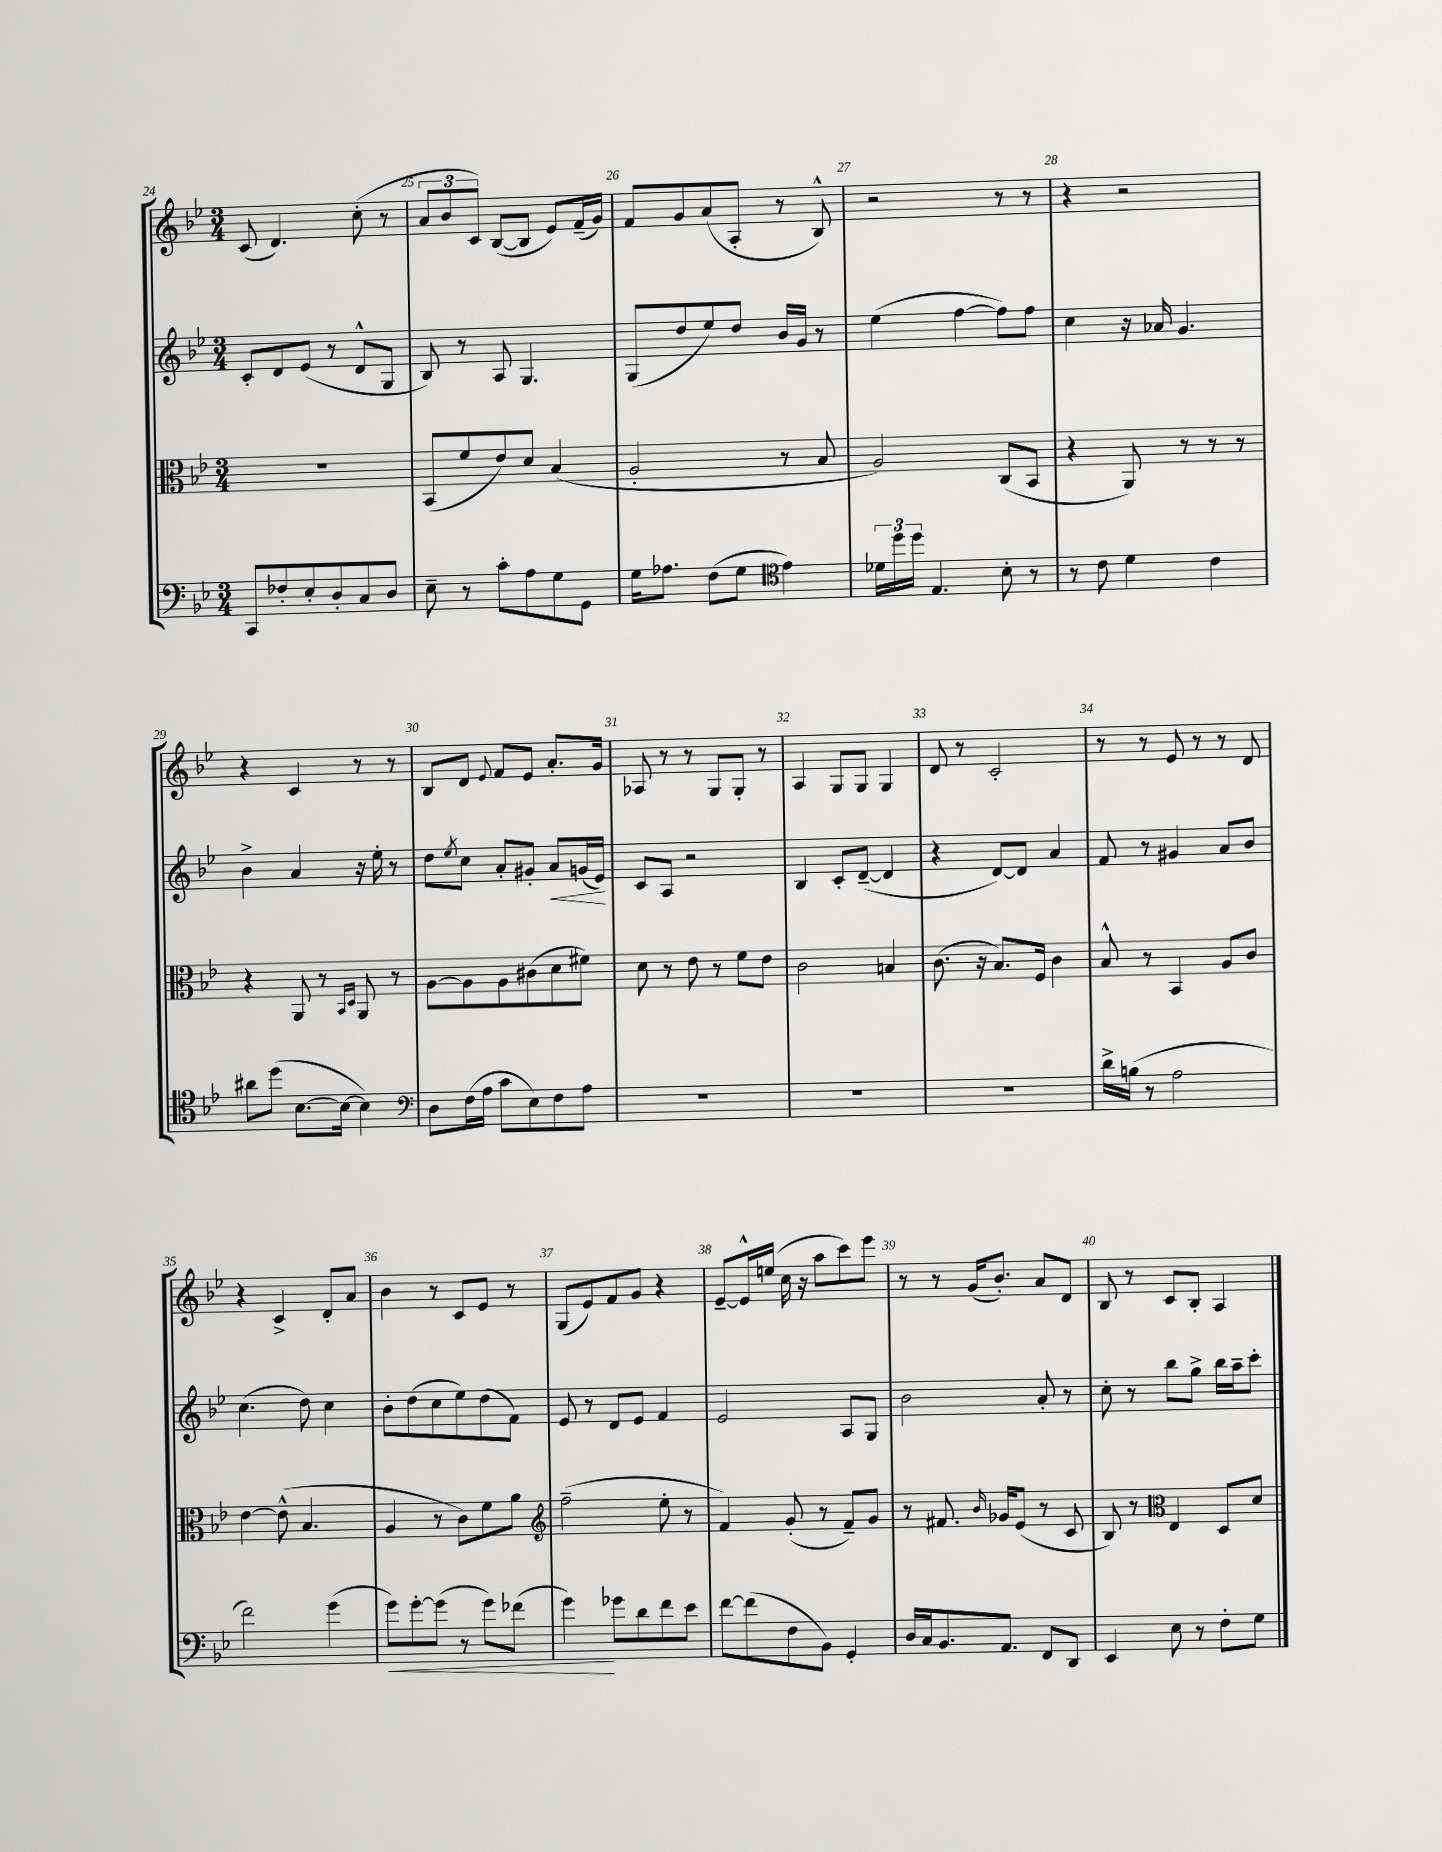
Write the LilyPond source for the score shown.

<<
\new StaffGroup <<
\new Staff = "s0" {
    \clef treble \key bes \major \numericTimeSignature \time 3/4
    c'8( d'4.) c''8-.( r8 |
    \tuplet 3/2 { a'8 bes'8 c'8) } bes8~( bes8 ees'8) f'16--( g'16) |
    f'8 g'8 a'8( a8-. r8 bes8-^) |
    r2 r8 r8 |
    r4 r2 |
    r4 c'4 r8 r8 |
    bes8 d'8 \appoggiatura { ees'8 } f'8 ees'8 a'8.-. g'16 |
    aes8 r8 r8 g8 g8-. r8 |
    a4 g8 g8 g4 |
    d'8 r8 c'2-. |
    r8 r8 ees'8 r8 r8 d'8 |
    r4 c'4-> d'8-. a'8 |
    bes'4 r8 c'8 ees'8 r8 |
    g8( ees'8) f'8 g'8 r4 |
    ees'8~-- ees'16-^ e''16( c''16 r16 a''8 c'''8) ees'''8 |
    r8 r8 g'16( bes'8.-.) a'8 d'8 |
    bes8 r8 c'8 bes8-. a4 \bar "|." |
}
\new Staff = "s1" {
    \clef treble \key bes \major \numericTimeSignature \time 3/4
    c'8-. d'8 ees'8( r8 d'8-^ g8 |
    bes8) r8 a8 g4. |
    g8( d''8 ees''8) d''8 bes'16 g'16 r8 |
    ees''4( f''4~ f''8) f''8 |
    c''4 r16 aes'16 g'4. |
    bes'4-> a'4 r16 ees''16-. r8 |
    d''8 \acciaccatura { ees''8 } c''8 a'8-. gis'8-. a'8\< g'16( ees'16\!) |
    c'8 a8 r2 |
    bes4 c'8-. d'8~--( d'4 |
    r4 d'8~) d'8 a'4 |
    f'8 r8 gis'4 a'8 bes'8 |
    c''4.( d''8) c''4 |
    bes'8-. d''8( c''8 ees''8) d''8( f'8) |
    ees'8 r8 d'8 ees'8 f'4 |
    ees'2 a8 g8 |
    bes'2 a'8-. r8 |
    c''8-. r8 bes''8 g''8-> bes''16 a''16-- c'''8-. \bar "|." |
}
\new Staff = "s2" {
    \clef alto \key bes \major \numericTimeSignature \time 3/4
    R2. |
    bes,8( f'8 ees'8) d'8 bes4( |
    a2-. r8 bes8 |
    a2) c8( bes,8 |
    r4 a,8) r8 r8 r8 |
    r4 a,8 r8 \grace { bes,16 d16 } a,8 r8 |
    a8~ a8 a8 cis'8( d'8 fis'8) |
    d'8 r8 ees'8 r8 f'8 ees'8 |
    c'2 b4 |
    c'8.( r16 bes8.) f16 c'4 |
    bes8-^ r8 bes,4 a8 c'8 |
    ees'4~ ees'8-^( bes4. |
    a4 r8 c'8) f'8 a'8 |
    \clef treble f''2--( ees''8-. r8 |
    f'4) g'8-.( r8 f'8--) g'8 |
    r8 fis'8. \grace { bes'16 } ges'16 ees'8( r8 c'8 |
    bes8) r8 \clef alto ees4 d8 d'8 \bar "|." |
}
\new Staff = "s3" {
    \clef bass \key bes \major \numericTimeSignature \time 3/4
    c,8 fes8-. ees8-. d8-. c8 d8 |
    ees8-- r8 c'8-. a8 g8 g,8 |
    g16 aes8. f8( g8 \clef tenor ees'4) |
    \tuplet 3/2 { des'16 d''16 d''16 } ees4. bes8-. r8 |
    r8 c'8 d'4 c'4 |
    ais'8 d''8( bes8.~ bes16~ bes4) |
    \clef bass d8 f16( a16 c'8 ees8) f8 a8 |
    R2. |
    R2. |
    R2. |
    d'16-> b16( r8 a2 |
    f'2) g'4( |
    g'8\<) g'8~-. g'8( r8 g'8) fes'8( |
    g'4\!) ges'8 d'8 f'8 ees'8 |
    f'8~ f'8( f8 bes,8) g,4-. |
    d16 c16 bes,8. a,8. f,8 d,8 |
    ees,4 ees8 r8 f8-. g8 \bar "|." |
}
>>
>>
\layout { \context { \Score currentBarNumber = #24 \override BarNumber.break-visibility = ##(#f #t #t) barNumberVisibility = #all-bar-numbers-visible } }
